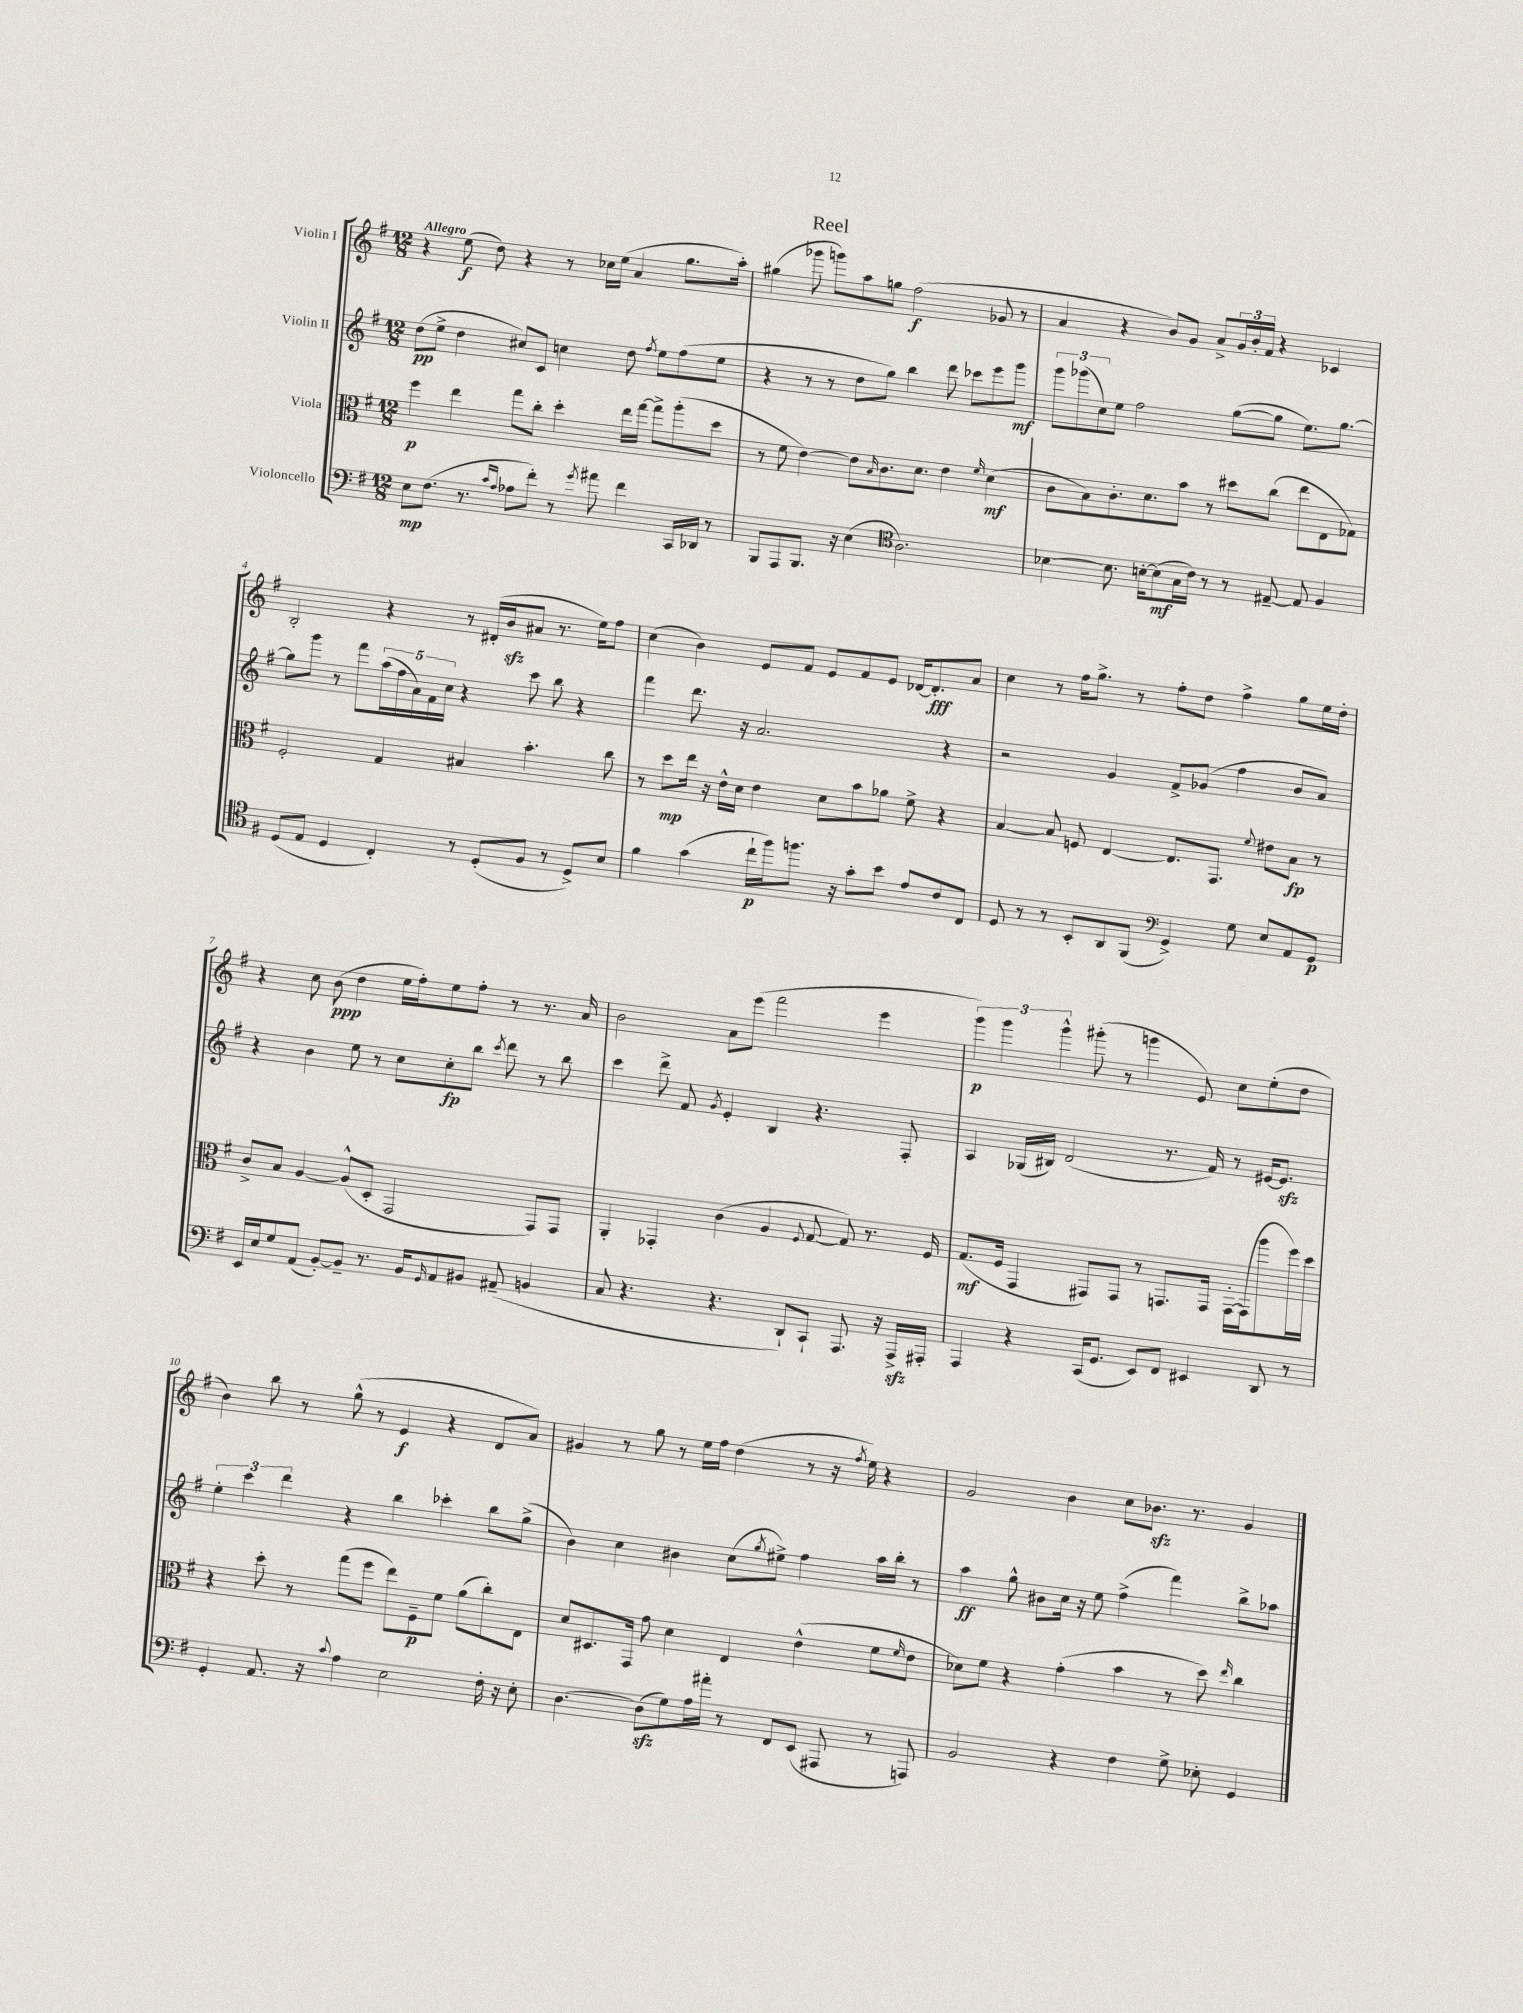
\header { title = "Reel" }
<<
\new StaffGroup <<
\new Staff = "s0" \with { instrumentName = "Violin I" } {
    \clef treble \key g \major \numericTimeSignature \time 12/8 \tempo "Allegro"
    r4 e''8\f( d''8) r4 r8 ces''16 e''16( a'4 g''8. a''16-.) |
    gis''4( ges'''8 g'''8) a''8 g''8 fis''2\f( ges'8 r8 |
    a'4 r4 b'8) g'8 a'8-> \tuplet 3/2 { g'16 b'16-. fis'16 } r4 ces'4 |
    b2-. r4 r8 dis'16-.( b'16\sfz ais'8 r8. e''16) fis''8 |
    c''4( b'4) e'8 fis'8 e'8 fis'8 e'8 des'16~ des'8.-.\fff a'8 |
    c''4 r8 fis''16 g''8.-> r8 fis''8-. d''8 fis''4-> g''8 e''16 d''16-. |
    r4 c''8 b'8\ppp( d''4 e''16 fis''16-.) e''8 fis''8-. r8 r8. a'16 |
    b'2 a'8 e'''8( fis'''2 e'''4 |
    \tuplet 3/2 { g'''4\p) g'''4 g'''4-^ } gis'''8-.( r8 g'''4 e'8) c''8 e''8-.( d''8 |
    b'4) b''8 r8 g''8-^( r8 e'4\f r4 d'8 a'8) |
    gis'4 r8 g''8 r8 e''16 fis''16 d''4( r8 r16 \acciaccatura { fis''8 } e''16) r4 |
    g'2 b'4 c''8 bes'8.\sfz r8. g'4 \bar "|." |
}
\new Staff = "s1" \with { instrumentName = "Violin II" } {
    \clef treble \key g \major \numericTimeSignature \time 12/8
    d''8\pp( e''8-> d''4 cis''8) c'8 c''4 d''8 \acciaccatura { fis''8 } e''8 fis''8( e''8 |
    r4 r8 r8 d''8 g''8) b''4 d'''8 ces'''8 e'''8 g'''8\mf |
    \tuplet 3/2 { g'''8 ges'''8( c''8) } e''8 fis''2 g''8~( g''8 e''8.) g''8.~ |
    g''8 g'''8 r8 fis'''8 \tuplet 5/4 { a''16( fis''16 a'16) fis'16 c''16 } r4 c'''8 b''8 r4 |
    fis'''4 d'''8. r16 a'2. r4 |
    r2 g'4 fis'8-> ges'8( fis''4 b'8 a'8) |
    r4 b'4 e''8 r8 c''8 c''8-.\fp b''8 \acciaccatura { c'''8 } d'''8 r8 b''8 |
    c'''4 d'''8-> fis'8 \acciaccatura { g'8 } e'4-. b4 r4. fis8-. |
    a4 ges16( bis16) d'2( r8. fis'16) r8 eis'16~ eis'8.\sfz |
    \tuplet 3/2 { e''4-. c'''4 d'''4 } r4 b''4 ces'''4-. b''8 g''8->( |
    b'4) c''4 bis'4 c''8( \acciaccatura { g''8 } eis''8->) fis''4 a''16 b''16-. r8 |
    a''4\ff g''8-^ bis'8 c''16 r16 e''8 fis''4->( fis'''4) b''8-> aes''8 \bar "|." |
}
\new Staff = "s2" \with { instrumentName = "Viola" } {
    \clef alto \key g \major \numericTimeSignature \time 12/8
    fis''4\p e''4 g''8 c''8-. d''4-. e''16 g''16~ g''8-> a''8-.( d''8 |
    r8 fis'8 e'4~) e'8 \grace { b16 } c'8. d'8. e'4 \grace { fis'16 } d'4\mf( |
    c'8 b8) c'8.-. d'8. b'8 r8 dis''8 c''8( e''8 e8 ges8) |
    fis2-. g4 bis4 b'4.-. c''8 |
    r8 d''8\mp e''16 r16 e'16-^ d'16 e'4 d'8 b'8 aes'8 fis'8-> r4 |
    b4~ b8 f8 e4~ e8. g,8. \appoggiatura { fis'8 } eis'8 b8\fp r8 |
    c'8-> b8 a4~ a8-^( d8-. g,2 g,8) g,8 |
    a,4-. ges,4-. c'4( a4 \appoggiatura { fis8 } g8~ g8) r8. fis16 |
    g8.\mf( fis16 g,4 gis,8) gis,8 r8 g,8. g,16 g,16~-. g,16( a''8 fis''16) d''16 |
    r4 d''8-. r8 g''8( fis''8 e''8) fis8--\p fis'8 a'8( c''8-.) e8 |
    d'8 dis8. g,16 g'8 d'4 e4 e'4-^( fis'8 \grace { fis'16 } e'8 |
    des'8) fis'8 r4 g'4-.( b'4 r8 d''8) \grace { e''16 } c''4 \bar "|." |
}
\new Staff = "s3" \with { instrumentName = "Violoncello" } {
    \clef bass \key g \major \numericTimeSignature \time 12/8
    e8\mp fis8.( r8. \grace { c'16 a16 } aes8 fis'8-.) r8 \acciaccatura { g'8 } ais'8 fis'4 c,16 des,16 r8 |
    b,,8 a,,8 b,,8. r16 e4( \clef tenor a2.) |
    bes4~ bes8. b16~-. b8\mf( g16 c'16) r8 r8 eis8~-- eis8 fis4 |
    d8( e8 d4 c4-.) r8 d8-.( fis8 r8 d8->) b8 |
    fis'4 g'4( c''16-!\p fis''16) f''8. r16 g'8-. b'8 e'8 c'8 c8 |
    d8 r8 r8 b,8-. a,8 fis,8( \clef bass g,4->) g8 e8 a,8 g,8\p |
    e,16 e16 g8 a,8( b,8~-.) b,8-- r8. b,16 \grace { g,16 } a,8 bis,8 ais,8--( b,4 |
    c8 r4. r4. d,8-!) c,8-! a,,8. r16 a,,16->\sfz ais,,16-. |
    a,,4 r4 c,16( g,8. e,8) fis,8 eis,4 d,8 r8 |
    g,4-. a,8. r16 \appoggiatura { c'8 } a4 e2 fis16-. r16 e8-. |
    d4.~ d8\sfz( g8) a16 ais'16-. r8 fis,8 e,8( ais,,8 r8 a,,8) |
    b,2 r4 fis4 g8-> ees8-. g,4 \bar "|." |
}
>>
>>
